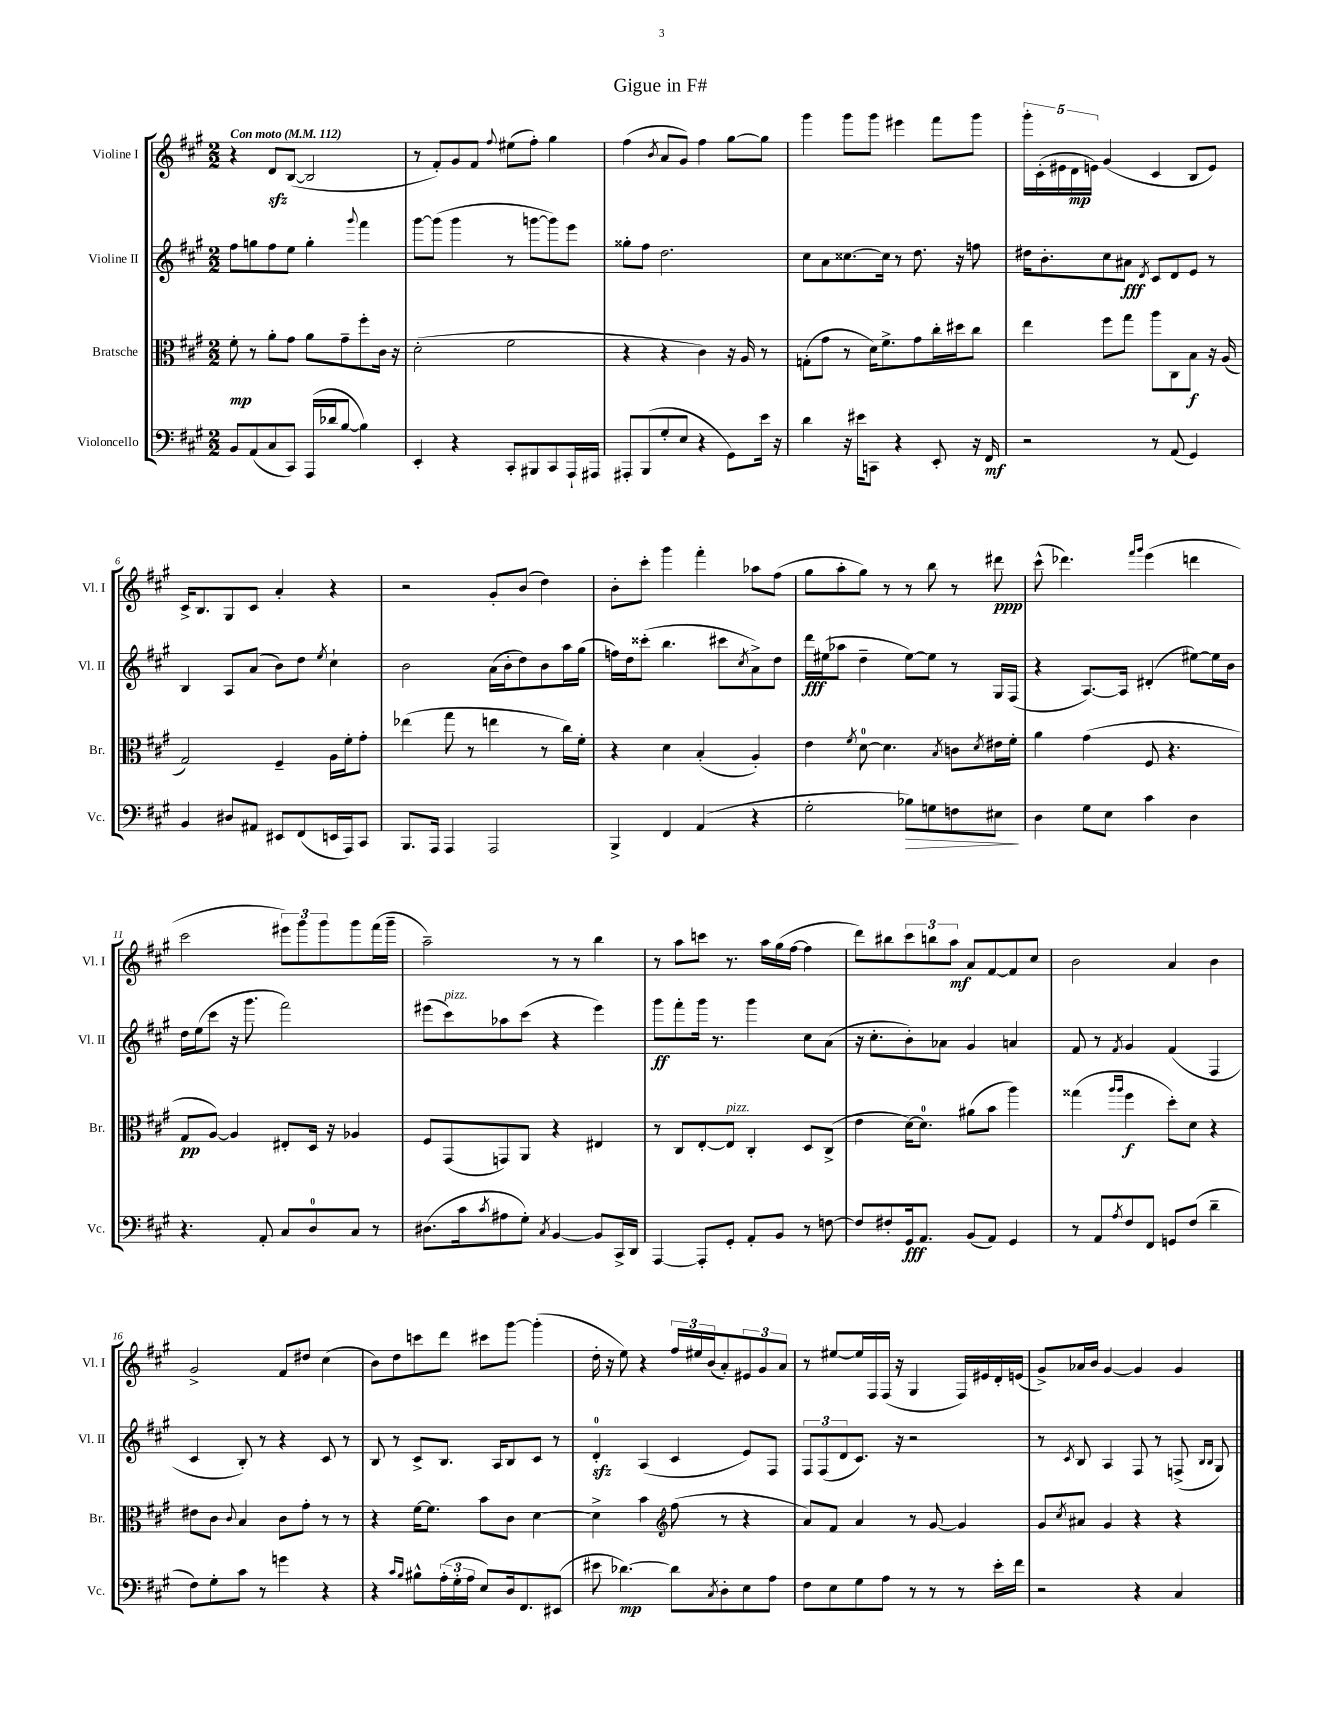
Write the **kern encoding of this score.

**kern	**kern	**kern	**kern
*staff4	*staff3	*staff2	*staff1
*clefF4	*clefC3	*clefG2	*clefG2
*k[f#c#g#]	*k[f#c#g#]	*k[f#c#g#]	*k[f#c#g#]
*M2/2	*M2/2	*M2/2	*M2/2
*MM112	*MM112	*MM112	*MM112
8BB/L	8f#'\	8ff#\L	4r
(8AA/	8r	8gg\	.
8C#/	8a'\L	8ff#\	8d/L
8CC#/J)	8g#\J	8ee\J	([8B/J
(16AAA/LL	8a\L	4gg'\	2B/]
16d-/J	.	.	.
[8B/J	8g#~\	.	.
.	.	8qqggg#/	.
4B\])	8ff#'\	4fff#\	.
.	16c#\Jk	.	.
.	16r	.	.
=	=	=	=
4EE'/	(2d'\	[8ggg#\L	8r
.	.	(8ggg#\]J	8f#'/L)
4r	.	4ggg#\	8g#/
.	.	.	8f#/J
.	.	.	8qqff#/
8CC#'/L	2f#\	8r	(8ee#\L
8BBB#/	.	[8ggg\L	8ff#'\J)
8CC#/	.	8ggg\])	4gg#\
16AAA`/L	.	8eee\J	.
16AAA#/JJ	.	.	.
=	=	=	=
8AAA#'/L	4r	8gg##'\L	(4ff#\
(8BBB/	.	8ff#\J	.
.	.	.	8qb/
8G#'/	4r	2.dd\	8a/L
8E/J	.	.	8g#/J)
4r	4c#\)	.	4ff#\
8GG#\L)	16r	.	[8gg#\L
.	16A/	.	.
16e\Jk	8r	.	8gg#\]J
16r	.	.	.
=	=	=	=
4d\	(8G'\L	8cc#\L	4ggg#\
.	8g#\J	8a\	.
16r	8r	[8.cc##\	8ggg#\L
16e#\LK	.	.	.
8CC\J	16d\LK)	.	8ggg#\J
.	8.f#^\	16cc##\]Jk	.
4r	.	8r	4eee#\
.	8g#\	8.dd\	.
8EE'/	16cc#'\L	.	8fff#\L
.	16dd#\J	16r	.
16r	8cc#\J	8ff\	8ggg#\J
16FF#/	.	.	.
=	=	=	=
2r	4ee\	16dd#\LK	20ggg#'\LL
.	.	.	(20c#'\
.	.	8.b'\	.
.	.	.	20e#\
.	.	.	20d\
.	.	.	20e\JJ)
.	8ff#\L	8cc#\	(4g#/
.	8gg#\J	8a#\J	.
.	.	8qd/	.
8r	8aa\L	8c#/L	4c#/
(8AA/	8C#\	8d/	.
4GG#/)	8B\J	8e/J	8B/L
.	16r	8r	8e/J)
.	(16A/	.	.
=	=	=	=
4BB/	2G#/)	4B/	16c#^/LK
.	.	.	8.B/
8D#/L	.	8A/L	8G#/
8AA#/J	.	(8a/J	8c#/J
8EE#/L	4F#~/	8b\L)	4a'/
(8FF#/	.	8dd\J	.
.	.	8qee/	.
16EE/L	16A\LL	4cc#`\	4r
16AAA/J)	16f#'\J	.	.
8CC#/J	8g#'\J	.	.
=	=	=	=
8.BBB/L	(4ee-\	2b\	2r
16AAA/Jk	.	.	.
4AAA/	8gg#\	.	.
.	8r	.	.
2AAA/	4ee\	(16a\LL	8g#'/L
.	.	16b'\J	.
.	.	8dd\)	(8b/J
.	8r	8b\	4dd\)
.	16cc#\LL)	16aa\L	.
.	16f#'\JJ	(16gg#\JJ	.
=	=	=	=
4BBB^/	4r	16ff\LL)	8b'\L
.	.	16dd\J	.
.	.	(8ccc##'\J	8ccc#'\J
4FF#/	4d\	4.bb\	4ggg#\
(4AA/	(4B'/	.	4fff#'\
.	.	8ccc#\L	.
.	.	8qcc#/	.
4r	4A'/)	8a^\)	8aa-\L
.	.	8dd\J	(8ff#\J
=	=	=	=
2G#'\	4e\	16ddd\LL	8gg#\L
.	.	(16ee#\J	.
.	.	8aa-\J	8aa'\
.	8qf#/	.	.
.	[8d\	4dd~\	8gg#\J)
.	4.d\]	.	8r
8B-\L)	.	[8ee#\L)	8r
8G\	.	8ee#\]J	8bb\
.	8qB/	.	.
8F\	8c\L	8r	8r
.	8qd/	.	.
8E#\J	16e#\L	16G#/LL	8ddd#\
.	16f#'\JJ	(16F#/JJ	.
=	=	=	=
4D\	4a\	4r	(8ccc#^^\
.	.	.	4.ddd-\)
8G#\L	(4g#\	[8.A/L)	.
8E\J	.	.	.
.	.	16A/]Jk	.
.	.	.	16qqfff#/LL
.	.	.	16qqggg#/JJ
4c#\	8F#/	(4d#'/	(4eee\
.	4.r	.	.
4D\	.	[8ee#\L)	4ddd\
.	.	16ee#\]L	.
.	.	16b\JJ	.
=	=	=	=
4.r	8G#/L	16dd\LL	2ccc#\
.	.	(16ee\J	.
.	[8A/J)	8ccc#\J	.
.	4A/]	16r	.
.	.	8.ggg#\	.
8AA'/	.	.	.
8C#/L	8E#'/L	2fff#\)	12eee#\L)
.	.	.	12ggg#\
8D/	16D/Jk	.	.
.	.	.	12ggg#\
.	16r	.	.
8C#/J	4A-/	.	8ggg#\
8r	.	.	(16fff#\L
.	.	.	16ggg#~\JJ
=	=	=	=
(8.D#\L	8F#/L	(8eee#\L	2aa~\)
.	(8GG#/	8ccc#\)	.
16c#\k	.	.	.
8qc#/	.	.	.
8A#\	8GG/)	8aa-\	.
8G#'\J)	8AA/J	(8ccc#\J	.
8qC#/	.	.	.
[4BB/	4r	4r	8r
.	.	.	8r
8BB/]L	4E#/	4eee#\)	4bb\
16CC#^/L	.	.	.
16DD/JJ	.	.	.
=	=	=	=
[4AAA/	8r	8ggg#\L	8r
.	8C#/L	8fff#'\	8aa\L
8AAA'/]L	[8E'/	16ggg#\Jk	8ccc\J
.	.	8.r	.
8GG#'/J	8E/]J	.	8.r
8AA'/L	4C#'/	4ggg#\	.
.	.	.	16aa\LL
8BB/J	.	.	(16gg#\
.	.	.	[16ff#\JJ
8r	8D/L	8cc#\L	4ff#\]
[8F\	(8C#^/J	(8a\J	.
=	=	=	=
8F/]L	4e\	16r	8ddd\L)
.	.	8.cc#'\L	.
8F#'/	.	.	8bb#\
16GG#/k	[16d\LK)	8b'\)	12ccc#\
8.AA/J	8.d\]J	.	.
.	.	.	12bb\
.	.	8a-\J	.
.	.	.	12aa\J
(8BB/L	(8a#\L	4g#/	8a/L
8AA/J)	8b\J	.	[8f#/
4GG#/	4aa\)	4a/	8f#/]
.	.	.	8cc#/J
=	=	=	=
8r	(4gg##\	8f#/	2b\
8AA/L	.	8r	.
.	16qqaa/LL	.	.
8qA/	16qqaa/JJ	8qf#/	.
8F#/	4ff#\	4g#/	.
8FF#/J	.	.	.
8GG/L	8dd'\L)	(4f#/	4a/
(8F#/J	8d\J	.	.
4d~\	4r	4F#/	4b\
=	=	=	=
8F#\L)	8e#\L	4c#/	2g#^/
8G#'\	8c#\J	.	.
.	8qqc#/	.	.
8c#\J	4B/	8B'/)	.
8r	.	8r	.
4g\	8c#\L	4r	8f#/L
.	8g#'\J	.	8dd#/J
4r	8r	8c#/	(4cc#\
.	8r	8r	.
=	=	=	=
4r	4r	8B/	8b\L)
.	.	8r	8dd\
16qqc#/LL	.	.	.
16qqB/JJ	.	.	.
8B#^^\L	[16f#\LK	8c#^/L	8ccc\
.	8.f#\]J	.	.
(24A'\L	.	8.B/J	8ddd\J
24G#'\	.	.	.
24A\JJ	.	.	.
8E/L)	8b\L	.	8ccc#\L
.	.	16A/LK	.
16D/k	8c#\J	8B/	[8ggg#\J
8.FF#/	.	.	.
.	[4d\	8c#/J	(4ggg#'\]
(8EE#/J	.	8r	.
=	=	=	=
8e#\	4d^\]	4d'/	16dd'\
.	.	.	16r
[4.d-\)	.	.	8ee\)
.	4b\	(4A/	4r
*	*clefG2	*	*
8d-\]L	(8ff#\	4c#/	24ff#/LL
.	.	.	24ee#/
.	.	.	(24b/J
8qC#/	.	.	.
8D'\	8r	.	8a'/)
8E\	4r	8e/L)	12e#/
.	.	.	12g#/
8A\J	.	8F#/J	.
.	.	.	12a/J
=	=	=	=
8F#\L	8a/L)	12F#/L	8r
.	.	(12F#/	.
8E\	8f#/J	.	[8ee#/L
.	.	12d/	.
8G#\	4a/	8.c#/J)	16ee#/]L
.	.	.	16F#/
8A\J	.	.	(16F#/JJ
.	.	16r	16r
8r	8r	2r	4G#/
8r	[8g#/	.	.
8r	4g#/]	.	16F#/LL)
.	.	.	16e#/
16e'\LL	.	.	16d'/
16f#\JJ	.	.	(16e/JJ
=	=	=	=
2r	8g#/L	8r	8g#^/L)
.	8qcc#/	8qc#/	.
.	8a#/J	8B/	16a-/L
.	.	.	16b/JJ
.	4g#/	4A/	[4g#/
4r	4r	8F#/	4g#/]
.	.	8r	.
4C#/	4r	(8F^/	4g#/
.	.	16qqB/LL	.
.	.	16qqB/JJ	.
.	.	8G#/)	.
==	==	==	==
*-	*-	*-	*-
